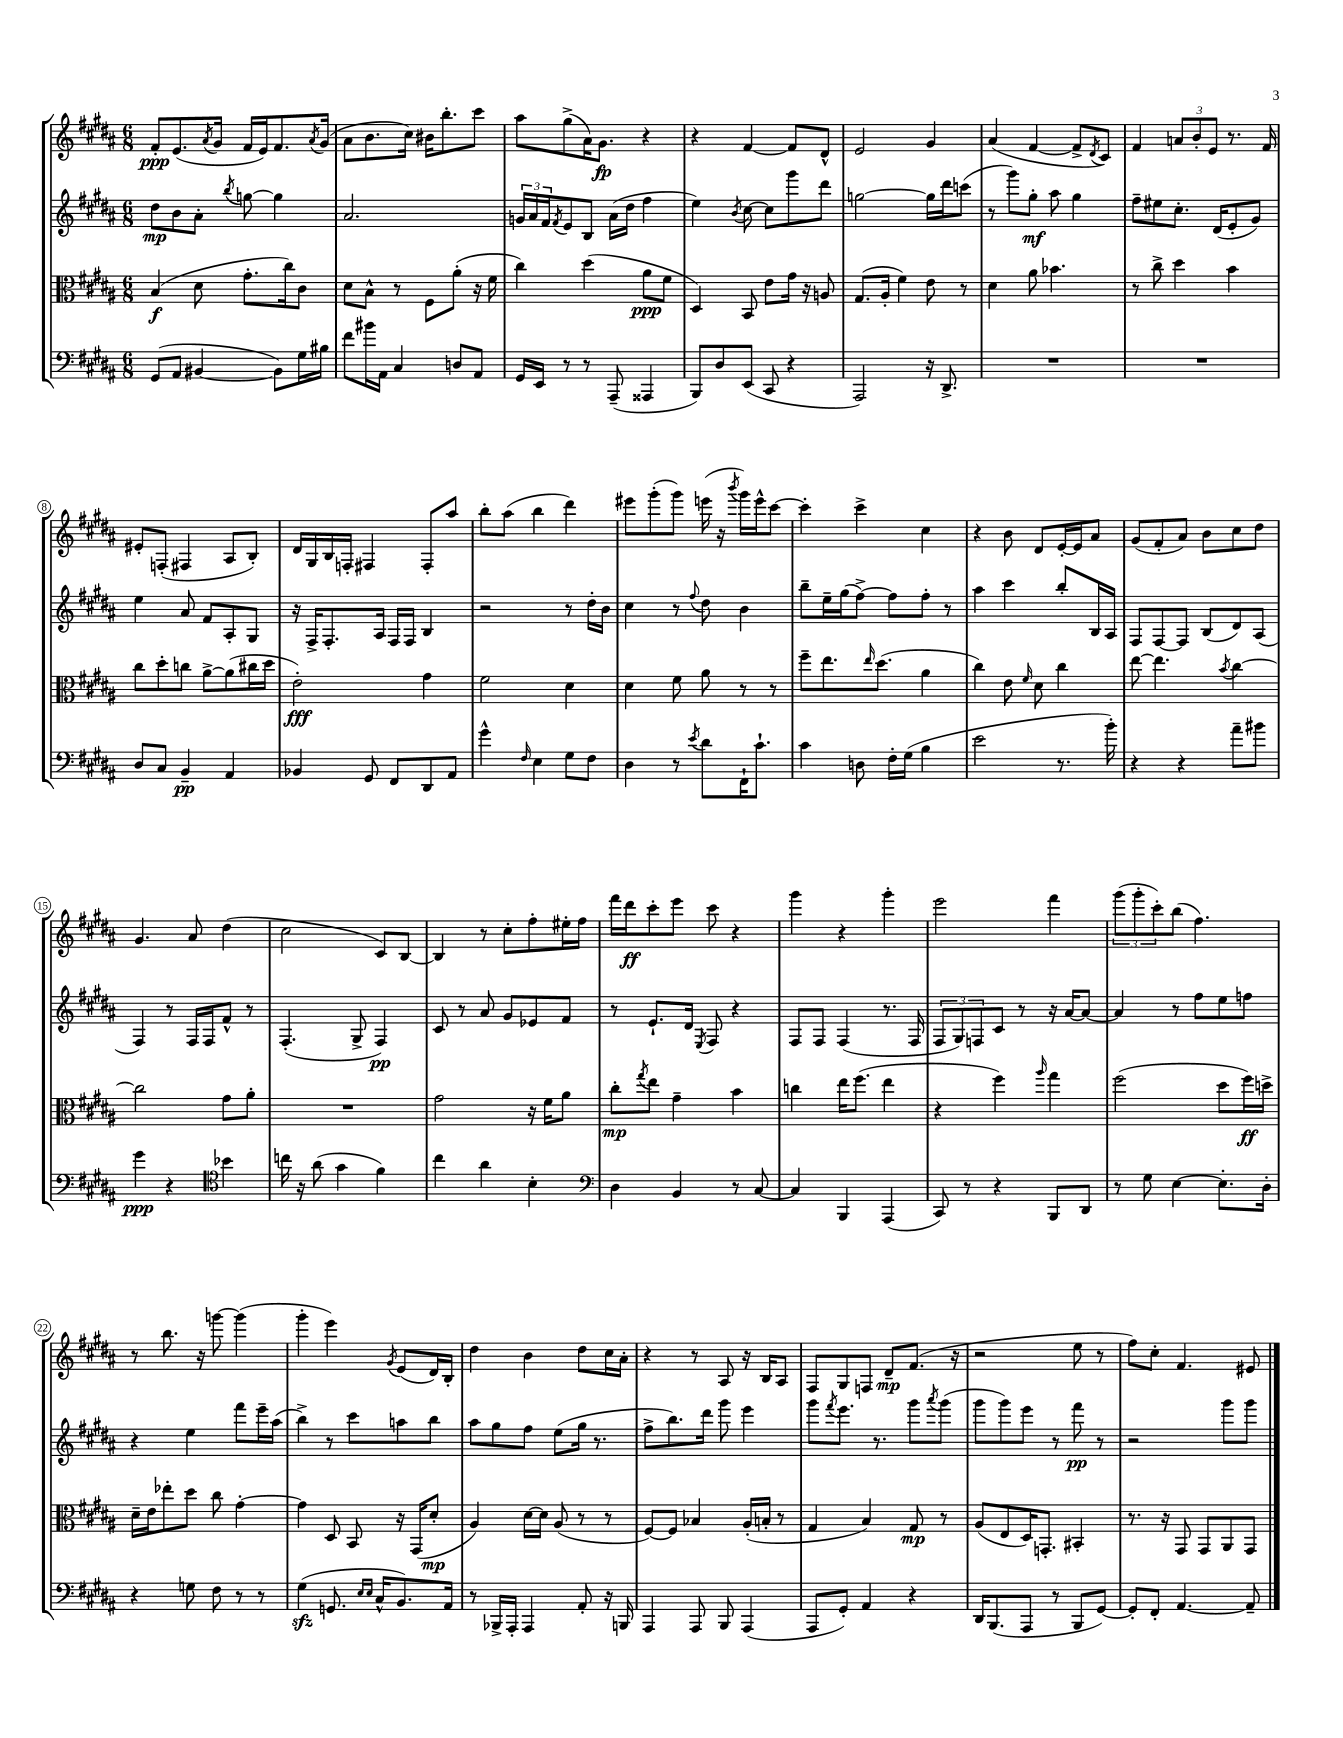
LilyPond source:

<<
\new StaffGroup <<
\new Staff = "s0" {
    \clef treble \key b \major \numericTimeSignature \time 6/8
    fis'8-.\ppp e'8.( \acciaccatura { ais'8 } gis'16 fis'16 e'16) fis'8. \acciaccatura { ais'8 } gis'16( |
    ais'8 b'8. cis''16) bis'16 b''8.-. cis'''8 |
    ais''8 gis''8->( ais'16) gis'8.\fp r4 |
    r4 fis'4~ fis'8 dis'8-^ |
    e'2 gis'4 |
    ais'4( fis'4~ fis'8-> \acciaccatura { dis'8 } cis'8) |
    fis'4 \tuplet 3/2 { a'8 b'8-. e'8 } r8. fis'16 |
    eis'8-. f8-.( fis4 ais8 b8-.) |
    dis'16 gis16 b16 f16-. fis4 fis8-. ais''8 |
    b''8-. ais''8( b''4 dis'''4) |
    eis'''8 gis'''8-.( gis'''8) e'''16( r16 \acciaccatura { b'''8 } gis'''16) e'''16-^ cis'''8~ |
    cis'''4-. cis'''4-> cis''4 |
    r4 b'8 dis'8 e'16~-. e'16 ais'8 |
    gis'8( fis'8-. ais'8) b'8 cis''8 dis''8 |
    gis'4. ais'8 dis''4( |
    cis''2 cis'8) b8~ |
    b4 r8 cis''8-. fis''8-. eis''16-. fis''16 |
    fis'''16 dis'''16\ff cis'''8-. e'''8 cis'''8 r4 |
    gis'''4 r4 gis'''4-. |
    e'''2 fis'''4 |
    \tuplet 3/2 { gis'''8( gis'''8-. cis'''8-.) } b''8( fis''4.) |
    r8 b''8. r16 g'''8~ g'''4( |
    gis'''4-. e'''4) \acciaccatura { gis'8 } e'8( dis'16) b16-. |
    dis''4 b'4 dis''8 cis''16 ais'16-. |
    r4 r8 ais8 r16 b16 ais8 |
    fis8 gis8 f8 dis'8--\mp fis'8.( r16 |
    r2 e''8 r8 |
    fis''8) cis''8-. fis'4. eis'8 \bar "|." |
}
\new Staff = "s1" {
    \clef treble \key b \major \numericTimeSignature \time 6/8
    dis''8\mp b'8 ais'8-. \acciaccatura { b''8 } g''8~ g''4 |
    ais'2. |
    \tuplet 3/2 { g'16 ais'16 fis'16 } \acciaccatura { fis'8 } e'8 b8 ais'16( dis''16 fis''4 |
    e''4) \acciaccatura { b'8 } cis''8~ cis''8 gis'''8 dis'''8 |
    g''2~ g''16 dis'''16 c'''8( |
    r8 gis'''8) gis''8-.\mf ais''8 gis''4 |
    fis''8-- eis''8 cis''8.-. dis'16( e'8-. gis'8) |
    e''4 ais'8 fis'8 ais8-. gis8 |
    r16 fis16-> fis8.-. ais16 fis16 fis16 b4 |
    r2 r8 dis''16-. b'16 |
    cis''4 r8 \appoggiatura { fis''8 } dis''8 b'4 |
    b''8-- e''16-- gis''16( fis''8~->) fis''8 fis''8-. r8 |
    ais''4 cis'''4 b''8-. b16 ais16 |
    fis8 fis8~ fis8 b8( dis'8) ais8( |
    fis4) r8 fis16 fis16 fis'8-^ r8 |
    fis4.-.( gis8-> fis4\pp) |
    cis'8 r8 ais'8 gis'8 ees'8 fis'8 |
    r8 e'8.-! dis'16 \acciaccatura { e8 } fis8 r4 |
    fis8 fis8 fis4( r8. fis16 |
    \tuplet 3/2 { fis8 gis8) f8 } cis'8 r8 r16 ais'16~ ais'8~ |
    ais'4 r8 fis''8 e''8 f''8 |
    r4 e''4 fis'''8 e'''16-- ais''16( |
    b''4->) r8 cis'''8 a''8 b''8 |
    ais''8 gis''8 fis''8 e''8( gis''16 r8. |
    fis''8-> b''8.) dis'''16 gis'''8 e'''4 |
    gis'''8 \acciaccatura { fis'''8 } e'''8. r8. gis'''8 \acciaccatura { ais'''8 } gis'''8( |
    gis'''8 gis'''8) e'''8 r8 fis'''8\pp r8 |
    r2 gis'''8 gis'''8 \bar "|." |
}
\new Staff = "s2" {
    \clef alto \key b \major \numericTimeSignature \time 6/8
    b4\f( dis'8 gis'8.-. cis''16) cis'8 |
    dis'8 b8-^ r8 fis8 ais'8-.( r16 fis'16 |
    cis''4) dis''4( ais'8\ppp fis'8 |
    dis4) b,8 e'8 gis'16 r16 a8 |
    gis8.( ais16-. fis'4) e'8 r8 |
    dis'4 ais'8 bes'4. |
    r8 cis''8-> dis''4 b'4 |
    cis''8 dis''8-. c''8 ais'8~-> ais'8( cis''16 dis''16 |
    e'2-.\fff) gis'4 |
    fis'2 dis'4 |
    dis'4 fis'8 ais'8 r8 r8 |
    fis''8-- e''8. \grace { e''16 } dis''8.( ais'4 |
    cis''4) e'8 \grace { fis'16 } dis'8 cis''4 |
    e''8~ e''4. \acciaccatura { b'8 } cis''4~ |
    cis''2 gis'8 ais'8-. |
    R2. |
    gis'2 r16 fis'16 ais'8 |
    cis''8-.\mp \acciaccatura { gis''8 } e''8 gis'4-- b'4 |
    c''4 e''16 fis''8.( e''4 |
    r4 fis''4) \grace { ais''16 } gis''4 |
    fis''2( dis''8 fis''16\ff) d''16-> |
    dis'16-- e'16 ees''8-. dis''8 cis''8 gis'4~-. |
    gis'4 dis8 b,8 r16 gis,16( dis'8-.\mp |
    ais4) dis'16~ dis'16 ais8( r8 r8 |
    fis8~) fis8 bes4 ais16-.( b16-. r8 |
    gis4 b4) gis8\mp r8 |
    ais8( e8 dis16) g,8.-. bis,4-. |
    r8. r16 gis,8 gis,8 ais,8 gis,8 \bar "|." |
}
\new Staff = "s3" {
    \clef bass \key b \major \numericTimeSignature \time 6/8
    gis,8( ais,8 bis,4~ bis,8) gis16 bis16 |
    fis'8 bis'16 ais,16 cis4 d8 ais,8 |
    gis,16 e,16 r8 r8 ais,,8--( aisis,,4 |
    b,,8) dis8 e,8( cis,8 r4 |
    ais,,2) r16 dis,8.-> |
    R2. |
    R2. |
    dis8 cis8 b,4--\pp ais,4 |
    bes,4 gis,8 fis,8 dis,8 ais,8 |
    gis'4-^ \grace { fis16 } e4 gis8 fis8 |
    dis4 r8 \acciaccatura { e'8 } dis'8 fis,16-! cis'8.-! |
    cis'4 d8 fis16-. gis16( b4 |
    e'2 r8. b'16-.) |
    r4 r4 ais'8-- bis'8 |
    gis'4\ppp r4 \clef tenor bes'4 |
    c''16 r16 ais'8( gis'4 fis'4) |
    cis''4 ais'4 b4-. |
    \clef bass dis4 b,4 r8 cis8~ |
    cis4 b,,4 ais,,4( |
    cis,8) r8 r4 b,,8 dis,8 |
    r8 gis8 e4~ e8.-. dis16-. |
    r4 g8 fis8 r8 r8 |
    gis4\sfz( g,8. \grace { e16 e16 } cis16-^ b,8.) ais,16 |
    r8 bes,,16-> ais,,16-. ais,,4 ais,8-. r16 b,,16 |
    ais,,4 ais,,8 b,,8 ais,,4( |
    ais,,8 gis,8-.) ais,4 r4 |
    dis,16 b,,8.( ais,,8 r8 b,,8 gis,8~) |
    gis,8-. fis,8-. ais,4.~ ais,8-- \bar "|." |
}
>>
>>
\layout { \context { \Score \override BarNumber.stencil = #(make-stencil-circler 0.1 0.3 ly:text-interface::print) } }
